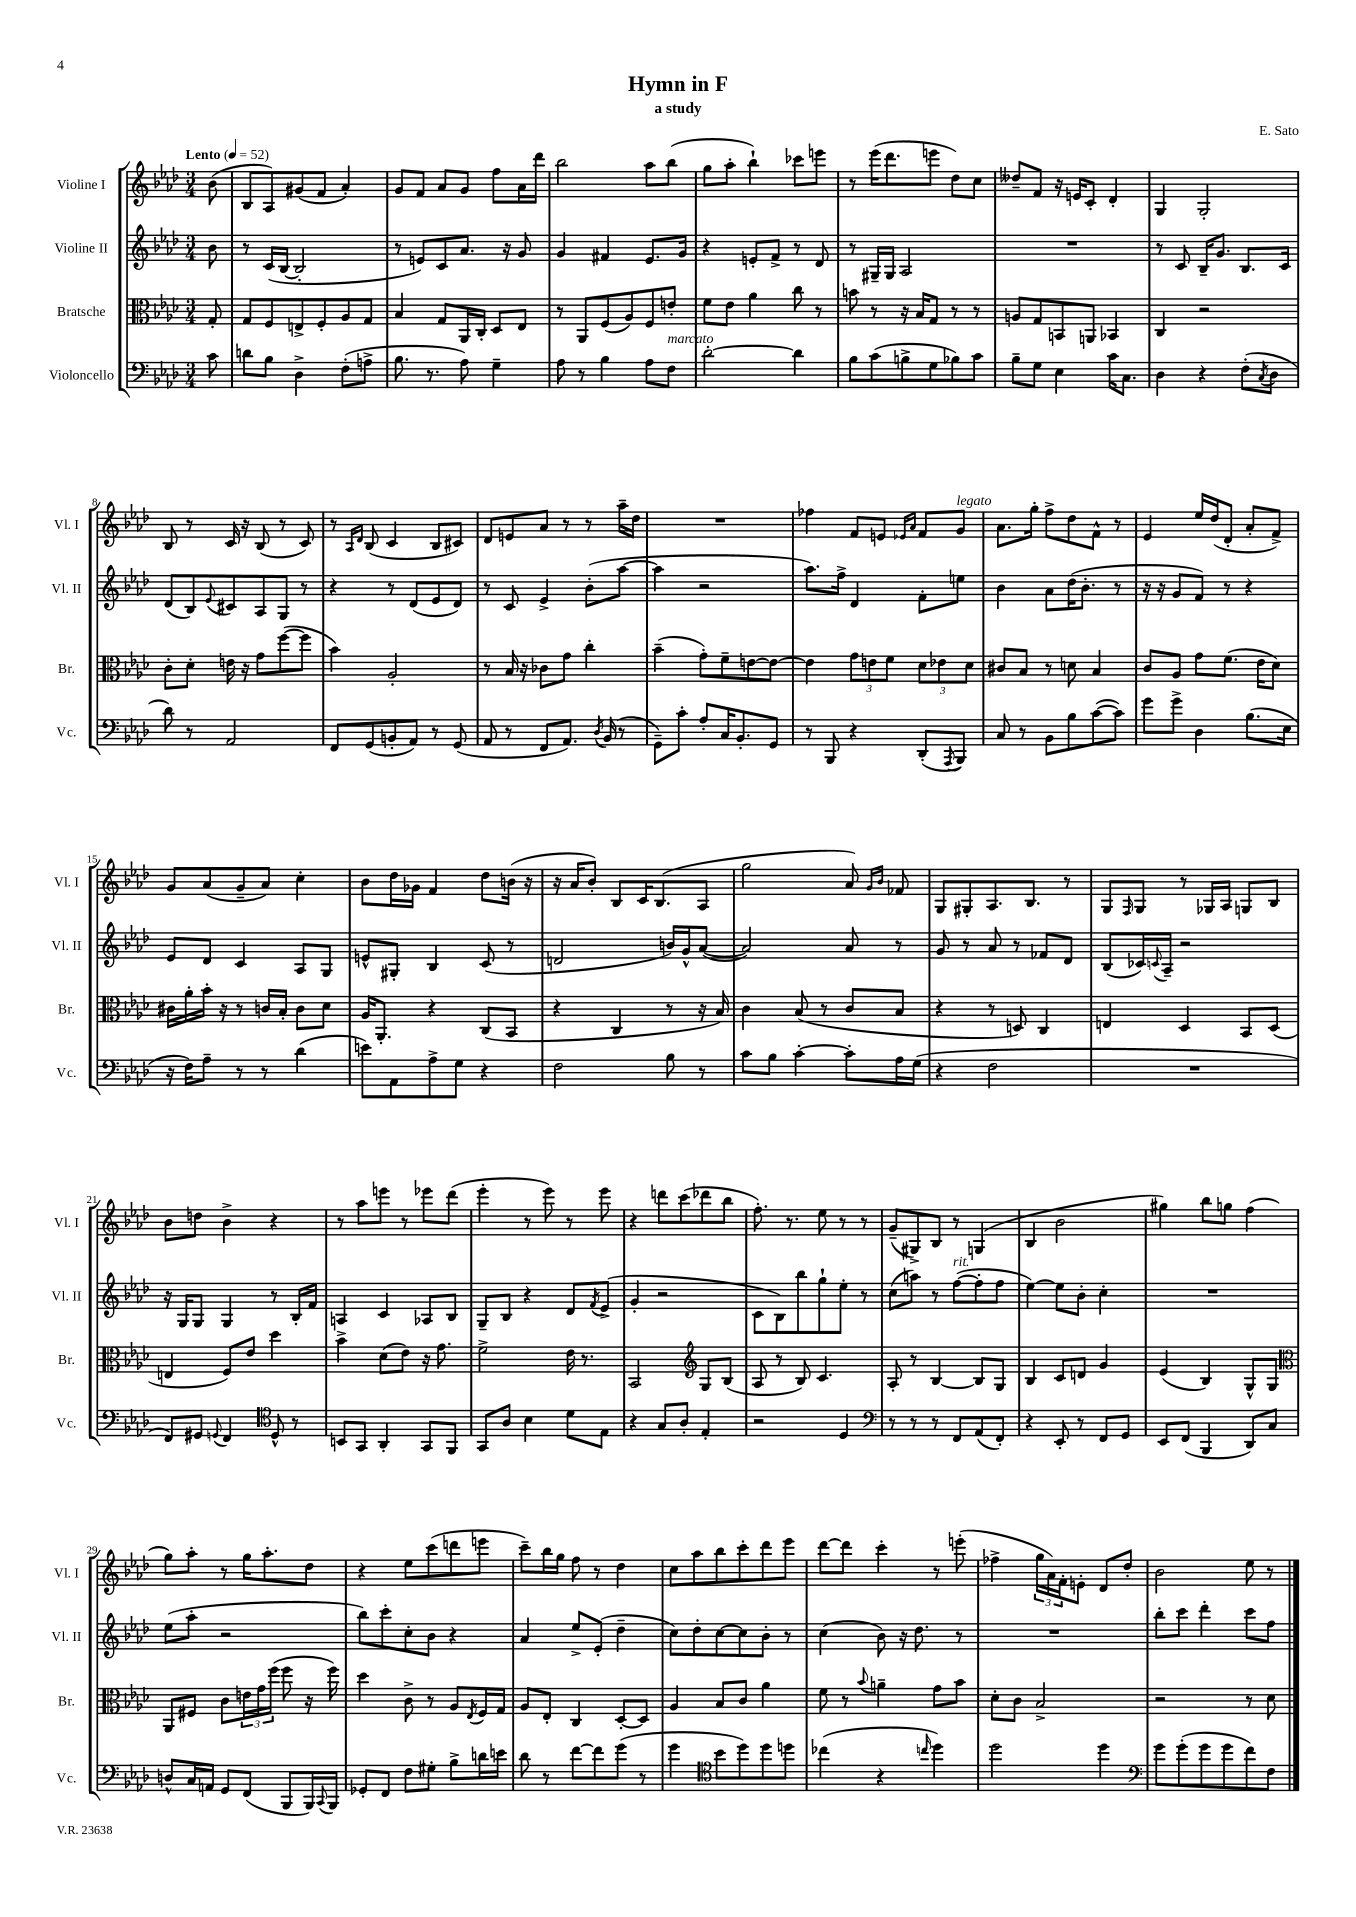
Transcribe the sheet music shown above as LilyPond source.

\header { title = "Hymn in F" composer = "E. Sato" subtitle = "a study" }
<<
\new StaffGroup <<
\new Staff = "s0" \with { instrumentName = "Violine I" shortInstrumentName = "Vl. I" } {
    \clef treble \key aes \major \numericTimeSignature \time 3/4 \partial 8 \tempo "Lento" 4 = 52
    bes'8( |
    bes8 aes8) gis'8( f'8 aes'4-.) |
    g'8 f'8 aes'8 g'8 f''8 aes'16 des'''16 |
    bes''2 aes''8 bes''8( |
    g''8 aes''8-. bes''4-!) ces'''8 e'''8 |
    r8 ees'''16( des'''8. e'''8 des''8) c''8 |
    deses''8-- f'8 r16 e'16 c'8-. des'4-. |
    g4 g2-. |
    bes8 r8 c'16 r16 bes8( r8 c'8) |
    r8 \grace { aes16 des'16 } bes8( c'4 bes8 cis'8) |
    des'8 e'8 aes'8 r8 r8 aes''16-- des''16 |
    R2. |
    fes''4 f'8 e'8 \grace { ees'16 aes'16 } f'8 g'8^\markup { \italic "legato" } |
    aes'8. g''16-. f''8-> des''8 f'8-^ r8 |
    ees'4 ees''16 des''16( des'8-. aes'8-. f'8->) |
    g'8 aes'8( g'8-- aes'8) c''4-. |
    bes'8 des''16 ges'16 f'4 des''8 b'16( r16 |
    r16 aes'16 bes'8-.) bes8 c'16 bes8.( aes8 |
    g''2 aes'8) \grace { g'16 bes'16 } fes'8 |
    g8 gis8-. aes8. bes8. r8 |
    g8 \grace { f16 } g8 r8 ges16 aes16 g8 bes8 |
    bes'8 d''8 bes'4-> r4 |
    r8 aes''8 e'''8 r8 ees'''8 des'''8( |
    ees'''4-. r8 ees'''8) r8 ees'''8 |
    r4 d'''8 c'''8( des'''8 bes''8 |
    f''8.-.) r8. ees''8 r8 r8 |
    g'8--( gis8->) bes8 r8 g4( |
    bes4 bes'2 |
    gis''4) bes''8 g''8 f''4( |
    g''8) aes''8-. r8 g''16 aes''8.-. des''8 |
    r4 ees''8 c'''8( d'''8 e'''8 |
    c'''8--) bes''16 g''16 f''8 r8 des''4 |
    c''8 aes''8 bes''8 c'''8-. des'''8 ees'''8 |
    des'''8~ des'''8 c'''4-. r8 e'''8-.( |
    fes''4-> \tuplet 3/2 { g''16 aes'16) f'16-. } e'8-. des'8 des''8-. |
    bes'2 ees''8 r8 \bar "|." |
}
\new Staff = "s1" \with { instrumentName = "Violine II" shortInstrumentName = "Vl. II" } {
    \clef treble \key aes \major \numericTimeSignature \time 3/4 \partial 8
    bes'8 |
    r8 c'16( bes16~ bes2-. |
    r8 e'8) c'8 aes'8. r16 g'8 |
    g'4 fis'4 ees'8. g'16 |
    r4 e'8-. f'8-> r8 des'8 |
    r8 gis16-- gis16 aes2 |
    R2. |
    r8 c'8 bes16-- g'8. bes8. c'16 |
    des'8( bes8) \appoggiatura { ees'8 } cis'8 aes8 g8 r8 |
    r4 r8 des'8( ees'8 des'8) |
    r8 c'8 ees'4-> bes'8-.( aes''8~ |
    aes''4 r2 |
    aes''8.) f''16-> des'4 f'8-. e''8 |
    bes'4 aes'8 des''16( bes'8.-. r8 |
    r16 r16 g'8 f'8) r8 r4 |
    ees'8 des'8 c'4 aes8 g8 |
    e'8-^ gis8-. bes4 c'8( r8 |
    d'2 b'16) g'16-^ aes'8~( |
    aes'2) aes'8 r8 |
    g'8 r8 aes'8 r8 fes'8 des'8 |
    bes8( ces'16) \appoggiatura { c'8 } aes16-- r2 |
    r16 g16 g8 g4 r8 bes16-. f'16 |
    a4 c'4 aes8 bes8 |
    g8-- bes8 r4 des'8 \acciaccatura { f'8 } ees'8->( |
    g'4-. r2 |
    c'8 bes8) bes''8 g''8-! ees''8-. r8 |
    c''8( a''8) r8 f''8~^\markup { \italic "rit." }( f''8-. f''8 |
    ees''4~) ees''8 bes'8-. c''4-. |
    R2. |
    ees''8( aes''8-. r2 |
    bes''8) c'''8-. c''8-. bes'8 r4 |
    aes'4 ees''8-> ees'8-.( des''4-- |
    c''8) des''8-. c''8~ c''8 bes'8-. r8 |
    c''4( bes'8) r16 des''8. r8 |
    R2. |
    bes''8-. c'''8 des'''4-. c'''8 f''8 \bar "|." |
}
\new Staff = "s2" \with { instrumentName = "Bratsche" shortInstrumentName = "Br." } {
    \clef alto \key aes \major \numericTimeSignature \time 3/4 \partial 8
    g8-. |
    g8 f8 e8-> f8-. aes8 g8 |
    bes4 g8 aes,16 c16-. des8 ees8 |
    r8 aes,8 f8( aes8) f8 e'8-. |
    f'8 ees'8 aes'4 c''8 r8 |
    b'8 r8 r16 bes16 g8 r8 r8 |
    a8 g8 b,8 a,8 bes,4 |
    c4 r2 |
    c'8-. des'8-. e'16 r16 g'8 f''8~( f''8 |
    bes'4) aes2-. |
    r8 bes16 r16 ces'8 g'8 c''4-. |
    bes'4--( g'8-.) f'8-- e'8~ e'8~ |
    e'4 \tuplet 3/2 { g'8 e'8 f'8 } \tuplet 3/2 { des'8 ees'8 des'8 } |
    cis'8 bes8 r8 d'8 bes4 |
    c'8 aes8 g'8 f'8.( ees'16 des'8) |
    cis'16 aes'16-. bes'16-. r16 r8 c'16 bes16-. c'8 des'8 |
    aes16 aes,8.-. r4 c8( bes,8 |
    r4 c4 r8 r16 bes16) |
    c'4 bes8( r8 c'8 bes8 |
    r4 r8 d8) c4 |
    e4 des4 bes,8 des8( |
    e4 f8) ees'8 des''4 |
    bes'4-> des'8( ees'8) r16 g'8. |
    f'2-> ees'16 r8. |
    bes,2 \clef treble g8 bes8( |
    aes8 r8 bes8) c'4. |
    aes8-. r8 bes4~ bes8 g8 |
    bes4 c'8 d'8 g'4 |
    ees'4( bes4) g8-^ g8 |
    \clef alto aes,8 fis8 c'8 \tuplet 3/2 { e'16 g'16 f''16( } f''8 r16 f''16) |
    des''4 c'8-> r8 aes8 \acciaccatura { ees8 } f16 g16 |
    aes8 ees8-. c4 des8~-. des8 |
    aes4 bes8 c'8 aes'4 |
    f'8 r8 \appoggiatura { bes'8 } a'4-- g'8 bes'8 |
    des'8-. c'8 bes2-> |
    r2 r8 des'8 \bar "|." |
}
\new Staff = "s3" \with { instrumentName = "Violoncello" shortInstrumentName = "Vc." } {
    \clef bass \key aes \major \numericTimeSignature \time 3/4 \partial 8
    c'8 |
    d'8 bes8 des4-> f8-.( a8-> |
    bes8. r8. aes8) g4-- |
    aes8 r8 bes4 aes8 f8^\markup { \italic "marcato" } |
    des'2~-. des'4 |
    bes8 c'8( b8-> g8 bes8) c'8 |
    bes8-- g8 ees4 c'16 c8. |
    des4 r4 f8-.( \acciaccatura { c8 } des8 |
    des'8) r8 aes,2 |
    f,8 g,8( b,8-. aes,8) r8 g,8( |
    aes,8 r8 f,8 aes,8.) \acciaccatura { des8 } bes,16( r8 |
    g,8--) c'8-. aes8-. c16 bes,8.-. g,8 |
    r8 bes,,8 r4 des,8-.( \acciaccatura { aes,,8 } bes,,8) |
    c8 r8 bes,8 bes8 c'8~( c'8) |
    g'8 g'8-> des4 bes8.( ees16 |
    r16 f16) aes8-- r8 r8 des'4( |
    e'8) aes,8 aes8-> g8 r4 |
    f2 bes8 r8 |
    c'8 bes8 c'4~-. c'8-. aes16 g16( |
    r4 f2 |
    R2. |
    f,8) gis,8 \appoggiatura { g,8 } f,4 \clef tenor des8-^ r8 |
    b,8 g,8 aes,4-. g,8 f,8 |
    g,8 aes8 bes4 des'8 ees8 |
    r4 g8 aes8-. ees4-. |
    r2 des4 |
    \clef bass r8 r8 r8 f,8 aes,8( f,8-.) |
    r4 ees,8-. r8 f,8 g,8 |
    ees,8 f,8( bes,,4 des,8) c8 |
    d8-^ c16 a,16 g,8 f,8( bes,,8 bes,,16) \appoggiatura { c,8 } bes,,16 |
    ges,8-. f,8 f8 gis8-. bes8-> d'16 e'16 |
    des'8 r8 f'8~ f'8 g'8( r8 |
    g'4 \clef tenor bes'8 des''8) des''8 d''8 |
    ces''4( r4 \grace { c''16 } des''4) |
    des''2 des''4 |
    \clef bass g'8 g'8-.( g'8 g'8 f'8) f8 \bar "|." |
}
>>
>>
